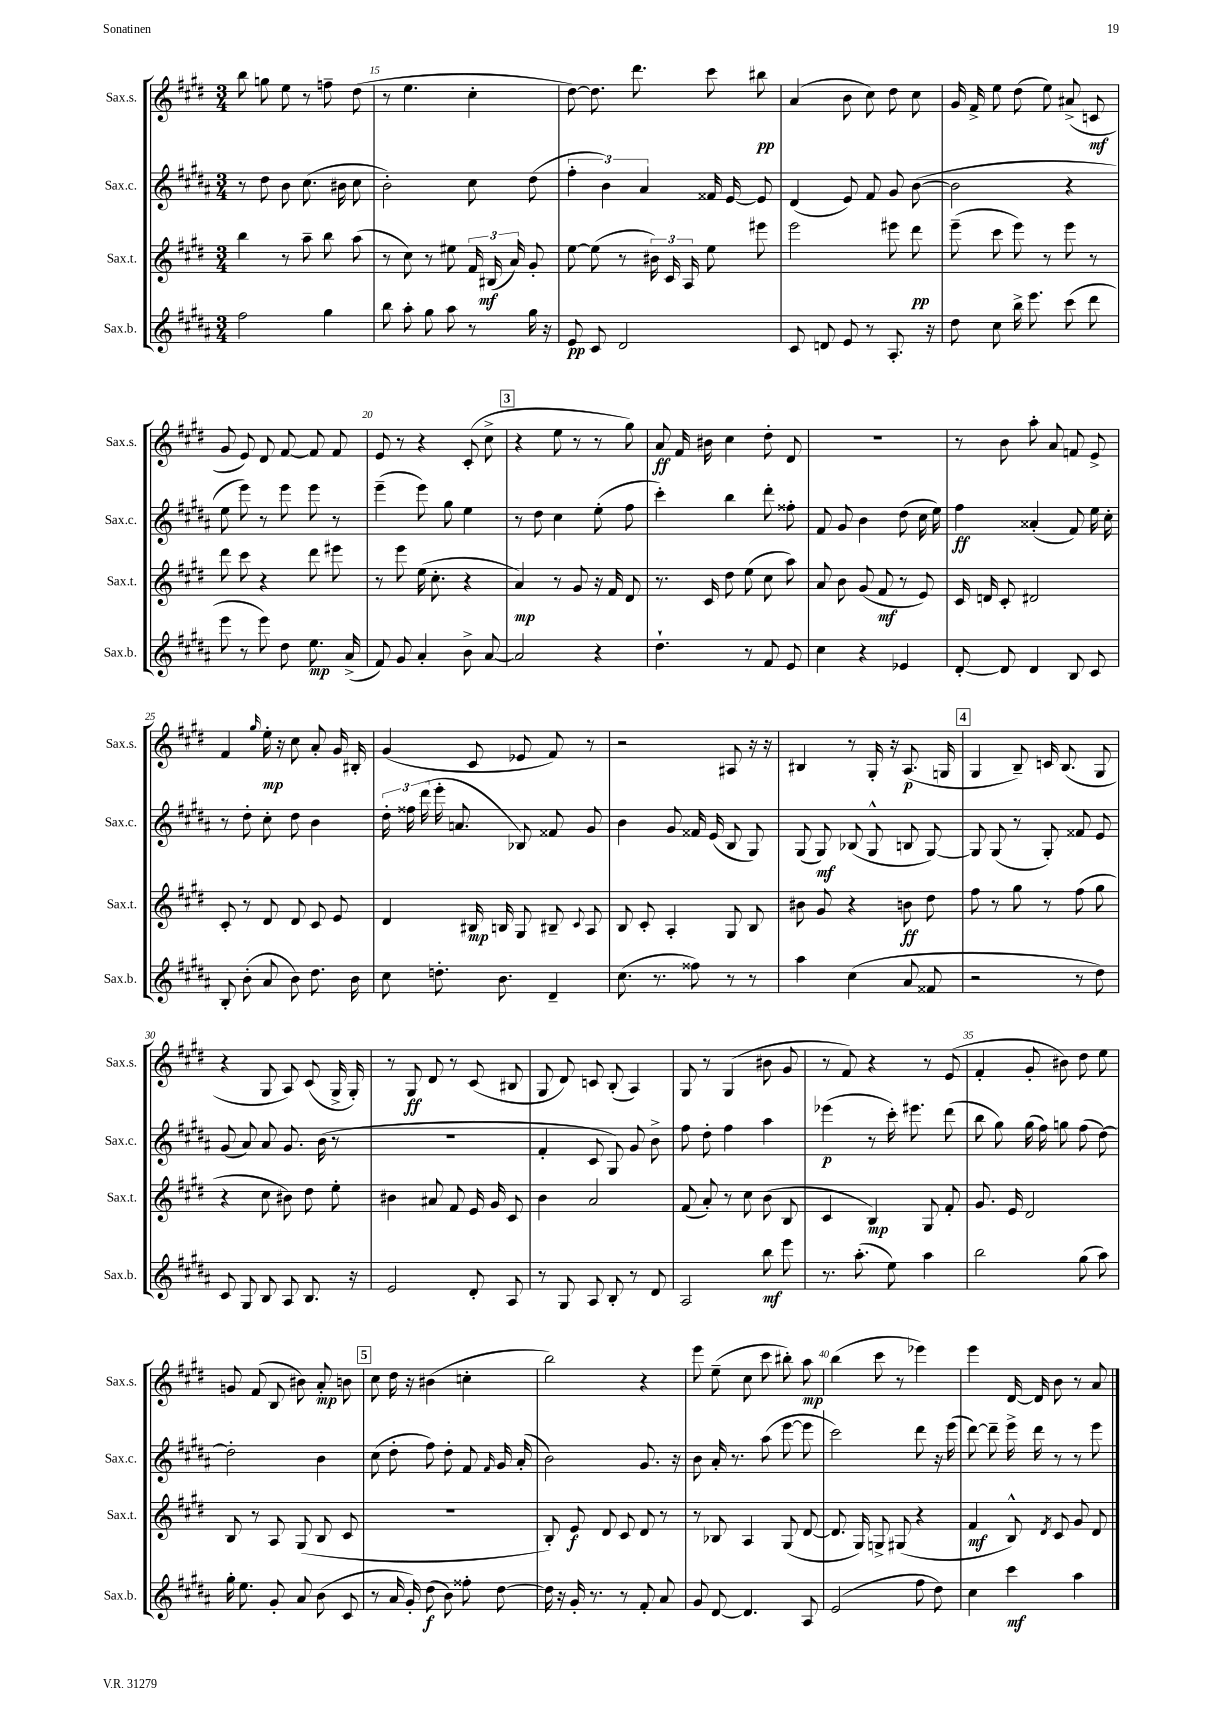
<<
\new StaffGroup <<
\new Staff = "s0" \with { instrumentName = "Sax.s." shortInstrumentName = "Sax.s." } {
    \clef treble \key e \major \numericTimeSignature \time 3/4
    \autoBeamOff b''8 g''8 e''8 r8 f''8-- dis''8( |
    r8 e''4. cis''4-. |
    dis''8~) dis''8. dis'''8. cis'''8 bis''8\pp |
    a'4( b'8 cis''8) dis''8 cis''8 |
    gis'16 fis'16-> e''8 dis''8( e''8) ais'8->( c'8\mf |
    gis'8 e'8) dis'8 fis'8~ fis'8 fis'8 |
    e'8 r8 r4 cis'8-.( cis''8-> |
    \mark \markup { \box "3" } r4 e''8 r8 r8 gis''8) |
    a'8\ff fis'16 bis'16 cis''4 dis''8-. dis'8 |
    R2. |
    r8 b'8 a''8-. a'8 f'8 e'8-> |
    fis'4 \grace { gis''16 } e''16-.\mp r16 cis''8 a'8-. gis'16 bis16-. |
    gis'4( cis'8 ees'8 fis'8) r8 |
    r2 ais8 r16 r16 |
    bis4 r8 gis16-. r16 a8.\p( g16 |
    \mark \markup { \box "4" } gis4 b8--) c'16 b8.( gis8 |
    r4 gis8 a8) cis'8( gis16-> gis16-.) |
    r8 gis8\ff dis'8 r8 cis'8( bis8 |
    gis8 dis'8) c'8 b8-.( a4) |
    gis8 r8 gis4( bis'8 gis'8 |
    r8 fis'8) r4 r8 e'8( |
    fis'4-. gis'8-. bis'8) dis''8 e''8 |
    g'8 fis'8( b8 bis'8) a'8-.\mp b'8 |
    \mark \markup { \box "5" } cis''8 dis''16 r16 bis'4( c''4-. |
    b''2) r4 |
    e'''8 e''8--( cis''8 cis'''8 bis''8-.) a''8\mp |
    b''4( cis'''8 r8 ees'''4) |
    e'''4 dis'16~ dis'16 b'8 r8 a'8 \bar "|." |
}
\new Staff = "s1" \with { instrumentName = "Sax.c." shortInstrumentName = "Sax.c." } {
    \clef treble \key b \major \numericTimeSignature \time 3/4
    \autoBeamOff r8 dis''8 b'8 cis''8.( bis'16 cis''8 |
    b'2-.) cis''8 dis''8( |
    \tuplet 3/2 { fis''4-. b'4) ais'4 } fisis'16 e'16~ e'8 |
    dis'4( e'8) fis'8 gis'8 b'8~( |
    b'2 r4 |
    e''8 e'''8) r8 e'''8 e'''8 r8 |
    e'''4--( e'''8) gis''8 e''4 |
    \mark \markup { \box "3" } r8 dis''8 cis''4 e''8-.( fis''8 |
    cis'''4-.) b''4 dis'''8-. fisis''8-. |
    fis'8 gis'8 b'4 dis''8( cis''16 e''16) |
    fis''4\ff aisis'4-.( fis'8) e''16 cis''16-. |
    r8 dis''8-. cis''8-. dis''8 b'4 |
    \tuplet 3/2 { dis''16-. fisis''16 dis'''16( } e'''16-. a'8. bes8) fisis'8 gis'8 |
    b'4 gis'8 fisis'16 e'16( b8 gis8) |
    gis8( gis8\mf) bes8( gis8-^ b8 gis8~) |
    \mark \markup { \box "4" } gis8 gis8( r8 gis8-.) fisis'8 e'8 |
    gis'8( ais'8) ais'8 gis'8. b'16( r8 |
    R2. |
    fis'4-. cis'8 gis8) gis'8 b'8-> |
    fis''8 dis''8-. fis''4 ais''4 |
    ees'''4\p( r8 cis'''16-.) eis'''8. dis'''8( |
    b''8 gis''8) gis''16( fis''16) g''8 fis''8( dis''8~) |
    dis''2-. b'4 |
    \mark \markup { \box "5" } cis''8( dis''8-. fis''8) dis''8-. fis'8 \grace { fis'16 } gis'16 ais'16-.( |
    b'2) gis'8. r16 |
    b'8 ais'16-. r8. ais''8( e'''8~ e'''8 |
    cis'''2) dis'''8 r16 e'''16( |
    dis'''8~) dis'''8-- e'''16-> dis'''16 r8 r8 e'''8 \bar "|." |
}
\new Staff = "s2" \with { instrumentName = "Sax.t." shortInstrumentName = "Sax.t." } {
    \clef treble \key e \major \numericTimeSignature \time 3/4
    \autoBeamOff b''4 r8 a''8-- b''8 a''8( |
    r8 cis''8) r8 eis''8 \tuplet 3/2 { fis'16 bis16\mf( a'16) } gis'8-. |
    e''8~ e''8( r8 \tuplet 3/2 { bis'16) cis'16 a16 } e''8 eis'''8 |
    e'''2 eis'''8 dis'''8\pp |
    e'''8--( cis'''8 e'''8) r8 e'''8 r8 |
    dis'''8 cis'''8 r4 dis'''8 eis'''8 |
    r8 e'''8 e''16( cis''8.-. r4 |
    \mark \markup { \box "3" } a'4\mp) r8 gis'8 r16 fis'16 dis'8 |
    r8. cis'16 dis''8 e''8( cis''8 a''8) |
    a'8 b'8 gis'8( fis'8\mf r8 e'8) |
    cis'16 d'16 cis'8-. dis'2 |
    cis'8-. r8 dis'8 dis'8 cis'8 e'8 |
    dis'4 bis16\mp b16 gis8 bis8-- \appoggiatura { cis'8 } a8 |
    b8 cis'8-. a4-. gis8 b8 |
    bis'8 gis'8 r4 b'8\ff dis''8 |
    \mark \markup { \box "4" } fis''8 r8 gis''8 r8 fis''8( gis''8 |
    r4 cis''8 bis'8) dis''8 e''8-. |
    bis'4 ais'8 fis'8 e'16 gis'16 cis'8 |
    b'4 a'2 |
    fis'8( a'8-.) r8 cis''8 b'8( b8 |
    cis'4 b4\mp) gis8 fis'8-. |
    gis'8. e'16 dis'2 |
    b8 r8 a8 gis8( b8 cis'8 |
    \mark \markup { \box "5" } R2. |
    b8-.) e'8\f dis'8 cis'8 dis'8 r8 |
    r8 bes8 a4 gis8( dis'8~ |
    dis'8. gis16) g8-> gis8( r4 |
    fis'4\mf b8-^) \acciaccatura { dis'8 } cis'8 gis'8 dis'8 \bar "|." |
}
\new Staff = "s3" \with { instrumentName = "Sax.b." shortInstrumentName = "Sax.b." } {
    \clef treble \key b \major \numericTimeSignature \time 3/4
    \autoBeamOff fis''2 gis''4 |
    b''8 ais''8-. gis''8 ais''8 r8 gis''16 r16 |
    e'8\pp cis'8 dis'2 |
    cis'8 d'8 e'8 r8 ais8.-. r16 |
    dis''8 cis''8 b''16-> e'''8. cis'''8( dis'''8 |
    e'''8 r8 e'''8) dis''8 e''8.\mp ais'16->( |
    fis'8) gis'8 ais'4-. b'8-> ais'8~ |
    \mark \markup { \box "3" } ais'2 r4 |
    dis''4.-! r8 fis'8 e'8 |
    cis''4 r4 ees'4 |
    dis'8~-. dis'8 dis'4 b8 cis'8 |
    b8-. b'8-.( ais'8 b'8) dis''8. b'16 |
    cis''8 d''8.-. b'8. dis'4-- |
    cis''8.( r8. fisis''8) r8 r8 |
    ais''4 cis''4( ais'8 fisis'8 |
    \mark \markup { \box "4" } r2 r8 dis''8) |
    cis'8 gis8 b8 ais8 b8. r16 |
    e'2 dis'8-. ais8 |
    r8 gis8 ais8 b8-. r8 dis'8 |
    ais2 b''8\mf e'''8 |
    r8. ais''8.-.( e''8) ais''4 |
    b''2 gis''8( ais''8) |
    gis''16-. e''8. gis'8-. ais'8 b'8( cis'8 |
    \mark \markup { \box "5" } r8 ais'16 gis'16-.) dis''8\f( b'8) fisis''8-. dis''8~ |
    dis''16 r16 gis'16-. r8. r8 fis'8-. ais'8 |
    gis'8 dis'8~ dis'4. ais8 |
    e'2( fis''8 dis''8) |
    cis''4 cis'''4\mf ais''4 \bar "|." |
}
>>
>>
\layout { \context { \Score currentBarNumber = #14 \override BarNumber.break-visibility = ##(#f #t #t) barNumberVisibility = #(every-nth-bar-number-visible 5) } }
